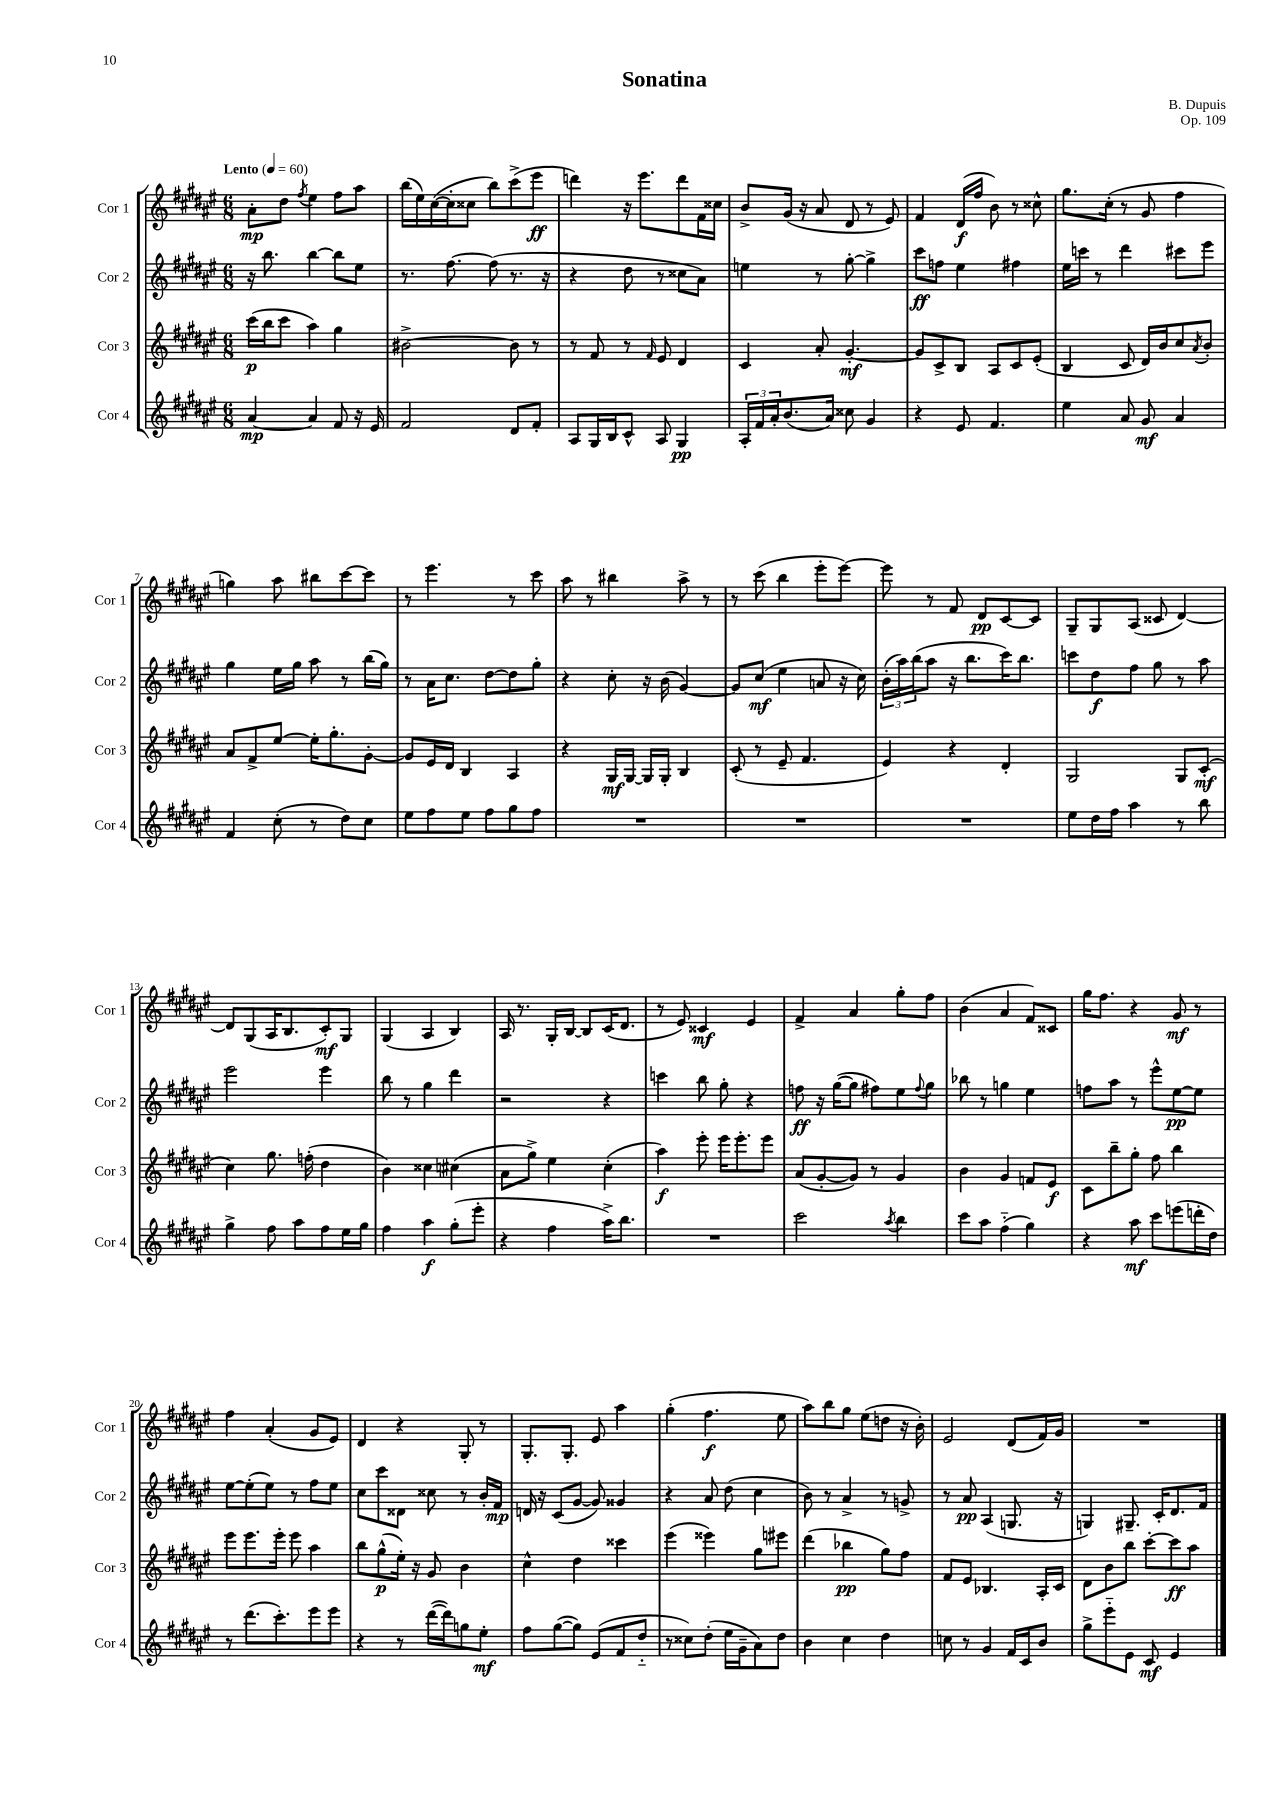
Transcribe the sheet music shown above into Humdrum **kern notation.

**kern	**dynam	**kern	**dynam	**kern	**dynam	**kern	**dynam
*part4	*part4	*part3	*part3	*part2	*part2	*part1	*part1
*staff4	*staff4	*staff3	*staff3	*staff2	*staff2	*staff1	*staff1
*I"Cor 4	*	*I"Cor 3	*	*I"Cor 2	*	*I"Cor 1	*
*I'Cor 4	*	*I'Cor 3	*	*I'Cor 2	*	*I'Cor 1	*
*clefG2	*	*clefG2	*	*clefG2	*	*clefG2	*
*k[f#c#g#d#a#e#]	*	*k[f#c#g#d#a#e#]	*	*k[f#c#g#d#a#e#]	*	*k[f#c#g#d#a#e#]	*
*M6/8	*	*M6/8	*	*M6/8	*	*M6/8	*
*MM60	*	*MM60	*	*MM60	*	*MM60	*
=1	=1	=1	=1	=1	=1	=1	=1
!	!	!	!	!	!	!LO:TX:a:B:t=Lento	!
[4a#/	mp	(16ccc#\LL	p	16r	.	8a#'\L	mp
.	.	16bb\J	.	8.bb\	.	.	.
.	.	8ccc#\J	.	.	.	8dd#\J	.
.	.	.	.	.	.	8qff#/	.
4a#/]	.	4aa#\)	.	[4bb\	.	4ee#\	.
8f#/	.	4gg#\	.	8bb\L]	.	8ff#\L	.
16r	.	.	.	8ee#\J	.	8aa#\J	.
16e#/	.	.	.	.	.	.	.
=2	=2	=2	=2	=2	=2	=2	=2
2f#/	.	[2b#X^\	.	8.r	.	(16bb\LL	.
.	.	.	.	.	.	16ee#\)	.
.	.	.	.	.	.	([16cc#\	.
.	.	.	.	[8.ff#\	.	16cc#'\J]	.
.	.	.	.	.	.	8cc##X\J	.
.	.	.	.	(8ff#\]	.	8bb\L)	.
8d#/L	.	8b#\]	.	8.r	.	(8ccc#^\	.
8f#'/J	.	8r	.	.	.	8eee#\J	ff
.	.	.	.	16r	.	.	.
=3	=3	=3	=3	=3	=3	=3	=3
8A#/L	.	8r	.	4r	.	4dddn\)	.
16G#/L	.	8f#/	.	.	.	.	.
16B/J	.	.	.	.	.	.	.
8c#^^/J	.	8r	.	8dd#\	.	16r	.
.	.	.	.	.	.	8.eee#\L	.
.	.	16qqf#/	.	.	.	.	.
8A#/	.	8e#/	.	8r	.	.	.
4G#/	pp	4d#/	.	8cc##X\L	.	8ddd\	.
.	.	.	.	8a#\J)	.	16f#\L	.
.	.	.	.	.	.	16cc##X\JJ	.
=4	=4	=4	=4	=4	=4	=4	=4
24A#'/LL	.	4c#/	.	4een\	.	8b^/L	.
24f#/	.	.	.	.	.	.	.
24a#'/J	.	.	.	.	.	.	.
(8.b/	.	.	.	.	.	(16g#/Jk	.
.	.	.	.	.	.	16r	.
.	.	8a#'/	.	8r	.	8a#/	.
16a#/Jk)	.	.	.	.	.	.	.
8cc##X\	.	[4.g#'/	mf	[8gg#'\	.	8d#/	.
4g#/	.	.	.	4gg#^\]	.	8r	.
.	.	.	.	.	.	8e#/)	.
=5	=5	=5	=5	=5	=5	=5	=5
4r	.	8g#/L]	.	8ccc#\L	ff	4f#/	.
.	.	8c#^/	.	8ffn\J	.	.	.
8e#/	.	8B/J	.	4ee#\	.	(16d#/LL	f
.	.	.	.	.	.	16ff#/JJ	.
4.f#/	.	8A#/L	.	.	.	8b\)	.
.	.	8c#/	.	4ff#X\	.	8r	.
.	.	(8e#'/J	.	.	.	8cc##X^^\	.
=6	=6	=6	=6	=6	=6	=6	=6
4ee#\	.	4B/	.	16ee#\LL	.	8.gg#\L	.
.	.	.	.	16cccn\JJ	.	.	.
.	.	.	.	8r	.	.	.
.	.	.	.	.	.	(16cc#'\Jk	.
8a#/	.	8c#/	.	4ddd#\	.	8r	.
8g#/	mf	16d#/LL)	.	.	.	8g#/	.
.	.	16b/J	.	.	.	.	.
4a#/	.	8cc#/	.	8ccc#X\L	.	4ff#\	.
.	.	8qa#/	.	.	.	.	.
.	.	8b'/J	.	8eee#\J	.	.	.
!!LO:LB:g=z
=7	=7	=7	=7	=7	=7	=7	=7
4f#/	.	8a#/L	.	4gg#\	.	4ggn\)	.
.	.	8f#^/	.	.	.	.	.
(8cc#'\	.	[8ee#/J	.	16ee#\LL	.	8aa#\	.
.	.	.	.	16gg#\JJ	.	.	.
8r	.	16ee#'\KL]	.	8aa#\	.	8bb#X\L	.
.	.	8.gg#'\	.	.	.	.	.
8dd#\L)	.	.	.	8r	.	[8ccc#\	.
8cc#\J	.	[8g#'\J	.	(16bb\LL	.	8ccc#\J]	.
.	.	.	.	16gg#\JJ)	.	.	.
=8	=8	=8	=8	=8	=8	=8	=8
8ee#\L	.	8g#/L]	.	8r	.	8r	.
8ff#\	.	16e#/L	.	16a#\KL	.	4.eee#\	.
.	.	16d#/JJ	.	8.cc#\J	.	.	.
8ee#\J	.	4B/	.	.	.	.	.
8ff#\L	.	.	.	[8dd#\L	.	.	.
8gg#\	.	4A#/	.	8dd#\]	.	8r	.
8ff#\J	.	.	.	8gg#'\J	.	8ccc#\	.
=9	=9	=9	=9	=9	=9	=9	=9
2.r	.	4r	.	4r	.	8aa#\	.
.	.	.	.	.	.	8r	.
.	.	16G#/LL	mf	8cc#'\	.	4bb#X\	.
.	.	[16G#/JJ	.	.	.	.	.
.	.	16G#/LL]	.	16r	.	.	.
.	.	16G#'/JJ	.	(16b\	.	.	.
.	.	4B/	.	[4g#/)	.	8aa#^\	.
.	.	.	.	.	.	8r	.
=10	=10	=10	=10	=10	=10	=10	=10
2.r	.	(8c#'/	.	8g#/L]	.	8r	.
.	.	8r	.	(8cc#/J	mf	(8ccc#\	.
.	.	8e#~/	.	4ee#\	.	4bb\	.
.	.	4.f#/	.	.	.	.	.
.	.	.	.	8an/	.	8eee#'\L	.
.	.	.	.	16r	.	[8eee#\J)	.
.	.	.	.	16cc#\)	.	.	.
=11	=11	=11	=11	=11	=11	=11	=11
2.r	.	4e#/)	.	(24b'\LL	.	8eee#\]	.
.	.	.	.	24aa#\)	.	.	.
.	.	.	.	(24bb\J	.	.	.
.	.	.	.	8aa#\J	.	8r	.
.	.	4r	.	16r	.	8f#/	.
.	.	.	.	8.bb\L	.	.	.
.	.	.	.	.	.	8d#/L	pp
.	.	4d#'/	.	16ccc#\K)	.	[8c#/	.
.	.	.	.	8.bb\J	.	.	.
.	.	.	.	.	.	8c#/J]	.
=12	=12	=12	=12	=12	=12	=12	=12
8ee#\L	.	2G#/	.	8cccn\L	.	8G#~/L	.
16dd#\L	.	.	.	8dd#\	f	8G#/	.
16ff#\JJ	.	.	.	.	.	.	.
4aa#\	.	.	.	8ff#\J	.	(8A#/J	.
.	.	.	.	8gg#\	.	8c##X/	.
8r	.	8G#/L	.	8r	.	[4d#/)	.
8bb\	.	(8c#'/J	mf	8aa#\	.	.	.
!!LO:LB:g=z
=13	=13	=13	=13	=13	=13	=13	=13
4gg#^\	.	4cc#\)	.	2eee#\	.	8d#/L]	.
.	.	.	.	.	.	(8G#/	.
8ff#\	.	8.gg#\	.	.	.	16A#/K	.
.	.	.	.	.	.	8.B/	.
8aa#\L	.	.	.	.	.	.	.
.	.	(16ffn'\	.	.	.	.	.
8ff#\	.	4dd#\	.	4eee#\	.	8c#'/)	mf
16ee#\L	.	.	.	.	.	8G#/J	.
16gg#\JJ	.	.	.	.	.	.	.
=14	=14	=14	=14	=14	=14	=14	=14
4ff#\	.	4b\)	.	8bb\	.	(4G#/	.
.	.	.	.	8r	.	.	.
4aa#\	f	4cc##X\	.	4gg#\	.	4A#/	.
(8gg#'\L	.	(4cc#X\	.	4ddd#\	.	4B/)	.
8eee#'\J	.	.	.	.	.	.	.
=15	=15	=15	=15	=15	=15	=15	=15
4r	.	8a#\L	.	2r	.	16A#/	.
.	.	.	.	.	.	8.r	.
.	.	8gg#^\J)	.	.	.	.	.
4ff#\	.	4ee#\	.	.	.	16G#'/LL	.
.	.	.	.	.	.	[16B/JJ	.
.	.	.	.	.	.	8B/L]	.
16aa#^\KL)	.	(4cc#'\	.	4r	.	(16c#/K	.
8.bb\J	.	.	.	.	.	8.d#/J	.
=16	=16	=16	=16	=16	=16	=16	=16
2.r	.	4aa#\)	f	4cccn\	.	8r	.
.	.	.	.	.	.	8e#/)	.
.	.	8eee#'\	.	8bb\	.	4c##X/	mf
.	.	16eee#\KL	.	8gg#'\	.	.	.
.	.	8.eee#'\	.	.	.	.	.
.	.	.	.	4r	.	4e#/	.
.	.	8eee#\J	.	.	.	.	.
=17	=17	=17	=17	=17	=17	=17	=17
2ccc#\	.	(8a#/L	.	8ffn\	ff	4f#^/	.
.	.	[8g#'/	.	16r	.	.	.
.	.	.	.	([16gg#\KL	.	.	.
.	.	8g#/J])	.	8gg#\J]	.	4a#/	.
.	.	8r	.	8ff#X\L)	.	.	.
8qaa#/	.	.	.	.	.	.	.
4bb\	.	4g#/	.	8ee#\	.	8gg#'\L	.
.	.	.	.	8qqff#/	.	.	.
.	.	.	.	8gg#\J	.	8ff#\J	.
=18	=18	=18	=18	=18	=18	=18	=18
8ccc#\L	.	4b\	.	8bb-X\	.	(4b\	.
8aa#\J	.	.	.	8r	.	.	.
(4ff#\	.	4g#/	.	4ggn\	.	4a#/	.
4gg#\)	.	8fn/L	.	4ee#\	.	8f#/L)	.
.	.	8e#/J	f	.	.	8c##X/J	.
=19	=19	=19	=19	=19	=19	=19	=19
4r	.	8c#\L	.	8ffn\L	.	16gg#\KL	.
.	.	.	.	.	.	8.ff#\J	.
.	.	8bb~\	.	8aa#\J	.	.	.
8aa#\	mf	8gg#'\J	.	8r	.	4r	.
8ccc#\L	.	8ff#\	.	8eee#^^\L	.	.	.
(8eeen\	.	4bb\	.	[8ee#\	pp	8g#/	mf
16dddn'\L	.	.	.	8ee#\J]	.	8r	.
16dd#\JJ)	.	.	.	.	.	.	.
!!LO:LB:g=z
=20	=20	=20	=20	=20	=20	=20	=20
8r	.	8eee#\L	.	[8ee#\L	.	4ff#\	.
(8.ddd#\L	.	8.eee#\	.	(8ee#'\]	.	.	.
.	.	.	.	8ee#\J)	.	(4a#'/	.
8.ccc#'\)	.	16eee#'\Jk	.	.	.	.	.
.	.	8eee#\	.	8r	.	.	.
8eee#\	.	4aa#\	.	8ff#\L	.	8g#/L	.
8eee#\J	.	.	.	8ee#\J	.	8e#/J)	.
=21	=21	=21	=21	=21	=21	=21	=21
4r	.	8bb\L	.	8cc#\L	.	4d#/	.
.	.	(8gg#^^\	p	8ccc#\	.	.	.
8r	.	16ee#'\Jk)	.	8d##X\J	.	4r	.
.	.	16r	.	.	.	.	.
([16ddd#\LL	.	8g#/	.	8cc##X\	.	.	.
16ddd#\J])	.	.	.	.	.	.	.
8ggn\	.	4b\	.	8r	.	8G#'/	.
8ee#'\J	mf	.	.	16b'/LL	.	8r	.
.	.	.	.	16f#/JJ	mp	.	.
=22	=22	=22	=22	=22	=22	=22	=22
8ff#\L	.	4cc#^^\	.	16dn/	.	8.G#'/L	.
.	.	.	.	16r	.	.	.
([8gg#\	.	.	.	(8c#/L	.	.	.
.	.	.	.	.	.	8.G#'/J	.
8gg#\J])	.	4dd#\	.	[8g#/J	.	.	.
(8e#/L	.	.	.	8g#/])	.	8e#/	.
8f#/	.	4ccc##X\	.	4g##X/	.	4aa#\	.
8dd#/J	.	.	.	.	.	.	.
=23	=23	=23	=23	=23	=23	=23	=23
8r	.	(4eee#\	.	4r	.	(4gg#'\	.
8cc##X\L)	.	.	.	.	.	.	.
(8dd#'\J	.	4eee##X\)	.	8a#/	.	4.ff#\	f
16ee#\LL	.	.	.	(8dd#\	.	.	.
16g#~\J	.	.	.	.	.	.	.
8a#\)	.	8gg#\L	.	4cc#\	.	.	.
8dd#\J	.	8eee#X\J	.	.	.	8ee#\	.
=24	=24	=24	=24	=24	=24	=24	=24
4b\	.	(4ddd#\	.	8b\)	.	8aa#\L)	.
.	.	.	.	8r	.	8bb\	.
4cc#\	.	4bb-X\	pp	4a#^/	.	8gg#\J	.
.	.	.	.	.	.	(8ee#\L	.
4dd#\	.	8gg#\L)	.	8r	.	8ddn\J	.
.	.	8ff#\J	.	8gn^/	.	16r	.
.	.	.	.	.	.	16b'\)	.
=25	=25	=25	=25	=25	=25	=25	=25
8ccn\	.	8f#/L	.	8r	.	2e#/	.
8r	.	8e#/J	.	8a#/	pp	.	.
4g#/	.	4.B-X/	.	(4A#/	.	.	.
16f#/LL	.	.	.	8.Gn/	.	(8d#/L	.
16c#/J	.	.	.	.	.	.	.
8b/J	.	16A#'/LL	.	.	.	16f#/L)	.
.	.	16c#/JJ	.	16r	.	16g#/JJ	.
=26	=26	=26	=26	=26	=26	=26	=26
8gg#^\L	.	8d#\L	.	4Gn/)	.	2.r	.
8eee#\	.	8b\	.	.	.	.	.
8e#\J	.	8bb\J	.	8.G#X~/	.	.	.
8c#/	mf	[8ccc#'\L	.	.	.	.	.
.	.	.	.	16c#'/KL	.	.	.
4e#/	.	8ccc#\]	ff	8.d#/	.	.	.
.	.	8aa#\J	.	.	.	.	.
.	.	.	.	16f#/Jk	.	.	.
==	==	==	==	==	==	==	==
*-	*-	*-	*-	*-	*-	*-	*-
